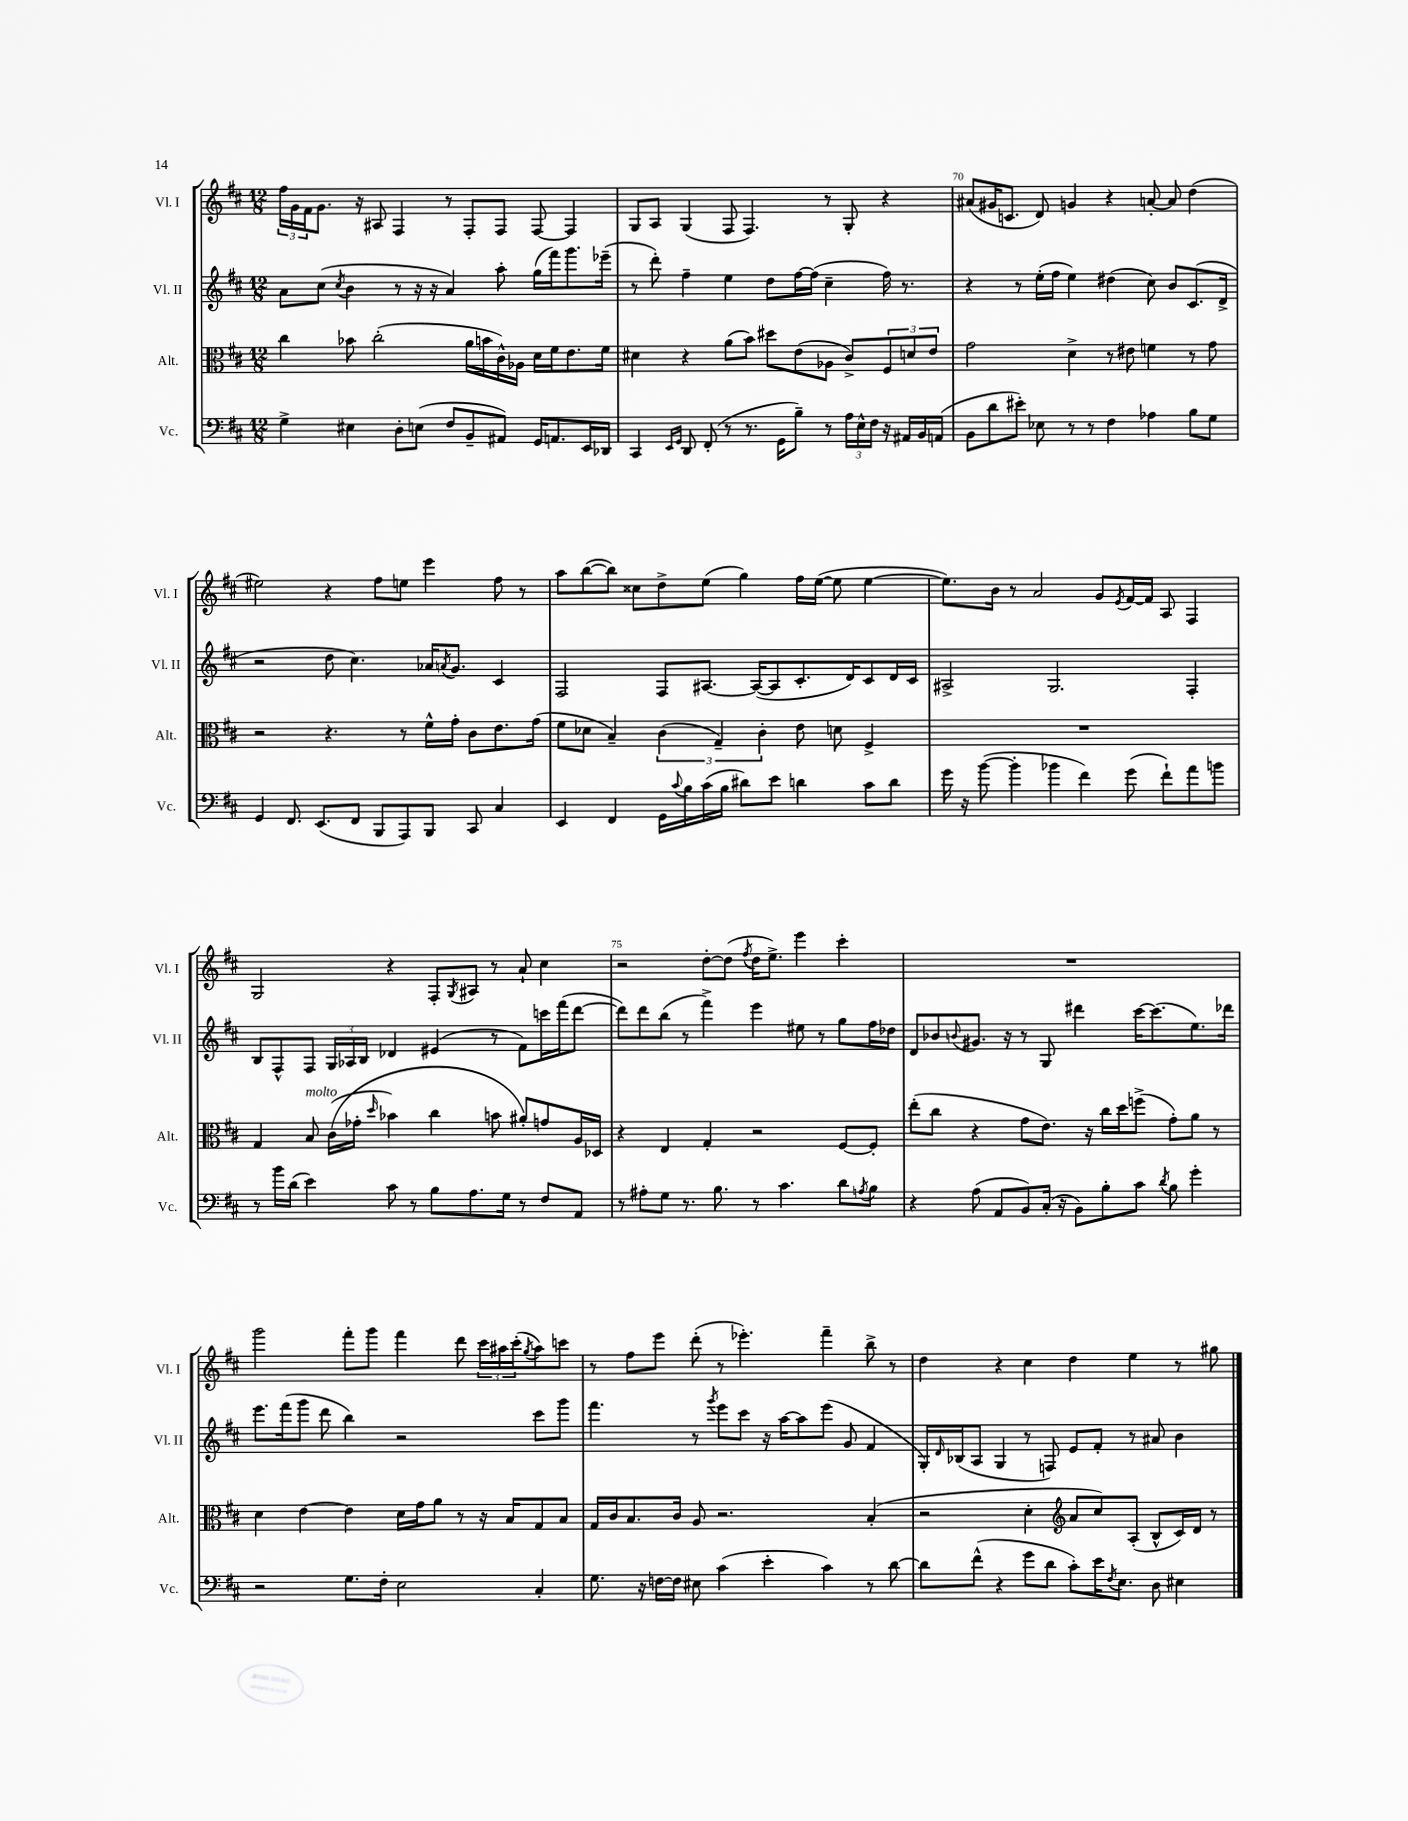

**kern	**kern	**kern	**kern
*part4	*part3	*part2	*part1
*staff4	*staff3	*staff2	*staff1
*I"Vc.	*I"Alt.	*I"Vl. II	*I"Vl. I
*I'Vc.	*I'Alt.	*I'Vl. II	*I'Vl. I
*clefF4	*clefC3	*clefG2	*clefG2
*k[f#c#]	*k[f#c#]	*k[f#c#]	*k[f#c#]
*M12/8	*M12/8	*M12/8	*M12/8
=68	=68	=68	=68
4G^\	4cc#\	8a\L	24ff#\LL
.	.	.	24g\
.	.	.	24f#\J
.	.	(8cc#\J	8.g\J
.	.	8qcc#/	.
4E#X\	8b-X\	4b\	.
.	.	.	16r
.	(2cc#'\	.	8A#X/
8D'\L	.	8r	4F#/
(8En\J	.	16r	.
.	.	16r	.
8F#/L	.	4a/)	8r
8BB~/	16a\LL	.	8F#'/L
.	16bn\	.	.
8AA#X/J)	16c#^^\)	8aa'\	8F#/J
.	16A-X\JJ	.	.
16GG/KL	16d\LL	(16gg\LL	[8F#/
8.AAn/	16f#\J	16fff#\J)	.
.	8.e\	8.ggg\	4F#/]
16EE/L	.	.	.
16DD-X/JJ	16f#\Jk	(16eee-X~\Jk	.
=69	=69	=69	=69
4CC#/	4d#X\	8r	8G/L
.	.	8ddd'\)	8A/J
16qqEE/LL	.	.	.
16qqGG/JJ	.	.	.
8DD/	4r	4ff#~\	(4G/
(8FF#'/	.	.	.
8r	(8a\L	4ee\	8F#/
8.r	8b\J)	.	4.F#/)
.	8dd#X\L	8dd\L	.
16GG\KL	.	.	.
8B~\J)	(8e\	[16ff#\L	.
.	.	(16ff#\JJ]	.
8r	8A-X\J	4cc#~\	8r
24A\LL	8c#^/L)	.	8G'/
24E^^\	.	.	.
24F#\JJ	.	.	.
16r	12F#/	16ff#\)	4r
16AA#X/LL	.	8.r	.
.	12dn/	.	.
16BB/	.	.	.
.	12e/J	.	.
(16AAn/JJ	.	.	.
=70	=70	=70	=70
8BB\L	2g\	4r	(8a#X/L
8d\	.	.	16g#X/K
.	.	.	8.cn/J
8e#X'\J)	.	8r	.
8E-X\	.	(16ee'\LL	8d/)
.	.	16ff#\JJ	.
8r	4d^\	4ee\)	4gn/
8r	.	.	.
4F#\	8r	(4dd#X\	4r
.	8e#X\	.	.
4A-X\	4fn\	8cc#\)	[8an'/
.	.	8b/L	8a/]
8B\L	8r	(8.c#/	(4dd\
8G\J	8g\	.	.
.	.	16d^/Jk	.
!!LO:LB:g=z
=71	=71	=71	=71
4GG/	2r	2r	2ee#X\)
8.FF#/	.	.	.
(8.EE/L	.	.	.
.	4.r	8dd\	4r
8FF#/J	.	4.cc#\)	.
8BBB/L	.	.	8ff#\L
8AAA/)	8r	.	8een\J
8BBB/J	16f#^^\LL	16a-X/KL	4eee\
.	.	8qan/	.
.	16g'\JJ	8.g/J	.
8CC#/	8c#\L	.	.
4C#/	8.e\	4c#/	8ff#\
.	.	.	8r
.	(16g\Jk	.	.
=72	=72	=72	=72
4EE/	8f#\L	2F#/	8aa\L
.	8d-X\J	.	([8bb\
4FF#/	4B~/)	.	8bb\J])
.	.	.	8cc##X\L
16GG\LL	(6c#\	8F#/L	8dd^\
8qqc#/	.	.	.
16B\	.	.	.
(16c#\	.	[8.A#X/J	(8ee\J
.	6G~/)	.	.
16B\JJ	.	.	.
8d#X\L)	.	.	4gg\)
.	.	(16A#/KL_	.
.	6c#'\	.	.
8e\J	.	8A#/]	.
4dn\	8e\	8.c#'/	16ff#\LL
.	.	.	([16ee\JJ
.	8dn\	.	8ee\]
.	.	16d/K)	.
8c#\L	4F#^/	8c#/	[4ee\
8d\J	.	16d/L	.
.	.	16c#/JJ	.
=73	=73	=73	=73
16g\	1.r	2A#X^/	8.ee\L])
16r	.	.	.
([8b\	.	.	.
.	.	.	16b\Jk
4b'\]	.	.	8r
.	.	.	2a/
4b-X\	.	2.G/	.
4f#\)	.	.	.
.	.	.	8g/L
.	.	.	8qe/
(8g\	.	.	[16f#/L
.	.	.	16f#/JJ]
8f#`\L)	.	.	8A/
8a\	.	4F#'/	4F#/
8bn\J	.	.	.
!!LO:LB:g=z
=74	=74	=74	=74
8r	4G/	8B/L	2G/
16b\LL	.	8F#^^/	.
(16d\JJ	.	.	.
!	!LO:TX:a:i:t=molto	!	!
4e\)	8B/	8F#/J	.
.	((16c#\LL	24G/LL	.
.	.	24A-X/	.
.	16g-X'\JJ	.	.
.	.	24B/JJ	.
.	16qqdd/	.	.
8c#\	4b-X\)	4d-X/	4r
8r	.	.	.
8B\L	4cc#\	(4e#X/	8F#'/L
.	.	.	8qG/
8.A\	.	.	8A#X/J
.	8bn\	8r	8r
16G\Jk	.	.	.
8r	8a#X'/L)	8f#\L)	8a`/
8F#/L	8gn/	16cccn\L	4cc#\
.	.	(16fff#\J	.
8AA/J	16A/L	[8ddd\J	.
.	16D-X/JJ	.	.
=75	=75	=75	=75
8r	4r	8ddd\L])	2r
8A#X'\L	.	8ddd\	.
8G\J	4E/	(8bb\J	.
8.r	.	8r	.
.	4G'/	4fff#^\)	[8dd'\L
8.B\	.	.	.
.	.	.	(8dd\J]
.	.	.	8qff#/
8r	2r	4eee\	16dd\KL
.	.	.	8.ee^\J)
4.c#\	.	.	.
.	.	8ee#X\	4eee\
.	.	8r	.
8d\L	[8F#/L	8gg\L	4ccc#'\
8qAn/	.	.	.
8B\J	8F#'/J]	16ff#\L	.
.	.	16dd-X\JJ	.
=76	=76	=76	=76
4r	(8ee'\L	8d/L	1.r
.	8cc#\J	8b-X/	.
.	.	8qqbn/	.
(8A\	4r	8.g#X/J	.
8AA/L	.	.	.
.	.	16r	.
8BB/)	8g\L	8r	.
(16C#'/Jk	8.e\J)	8G/	.
16r	.	.	.
8BB\L)	.	4ddd#X\	.
.	16r	.	.
8B'\	16cc#\LL	.	.
.	16dd\J	.	.
8c#\J	(8ffn^\J	[16ccc#\KL	.
.	.	(8.ccc#\]	.
8qd/	.	.	.
8B\	8g'\L)	.	.
4g'\	8a\J	8.ee\)	.
.	8r	.	.
.	.	16ddd-X\Jk	.
!!LO:LB:g=z
=77	=77	=77	=77
2r	4d\	8.eee\L	2ggg\
.	.	(16fff#\k	.
.	[4e\	8ggg\J	.
.	.	8ddd\	.
8.G\L	4e\]	4bb\)	8fff#'\L
.	.	.	8ggg\J
16F#'\Jk	.	.	.
2E\	16d\LL	2r	4fff#\
.	16g\J	.	.
.	8a\J	.	.
.	8r	.	8ddd\
.	16r	.	24ccc#\LL
.	.	.	24aa#X\
.	16B/KL	.	.
.	.	.	(24ccc#'\J
.	.	.	8qgg/
4C#'/	8G/	8ccc#\L	8aa#\)
.	8B/J	8ggg\J	8cccn\J
=78	=78	=78	=78
8.G\	16G/LL	4.fff#\	8r
.	16c#/J	.	.
.	8.B/	.	8ff#\L
16r	.	.	.
[16Fn\LL	.	.	8eee\J
16F\JJ]	16c#/Jk	.	.
8E#X\	8A/	8r	(8ddd'\
.	.	8qggg/	.
(4c#\	2.r	8eee\L	8r
.	.	8ccc#\J	4.eee-X'\)
4e'\	.	16r	.
.	.	[16aa\KL	.
.	.	8aa\]	.
4c#\)	.	(8eee\J	4fff#~\
.	.	8g/	.
8r	(4B'/	4f#/	8bb^\
[8d\	.	.	8r
=79	=79	=79	=79
8d\L]	2r	16G'/LL)	4dd\
.	.	16qqd/	.
.	.	(16B-X/J	.
(8f#^^\J	.	8A/J	.
4r	.	4G/	4r
8g\L	4d'\	8r	4cc#\
8d\J	.	8Fn/)	.
*	*clefG2	*	*
8c#'\L)	8a/L	8e/L	4dd\
16e\K	8cc#/)	8f#'/J	.
8qF#/	.	.	.
8.E\J	.	.	.
.	(8A'/J	8r	4ee\
8D\	8B^^/L	8a#X/	.
4E#X\	16c#/L)	4b\	8r
.	16d/JJ	.	.
.	8r	.	8gg#X\
==	==	==	==
*-	*-	*-	*-
